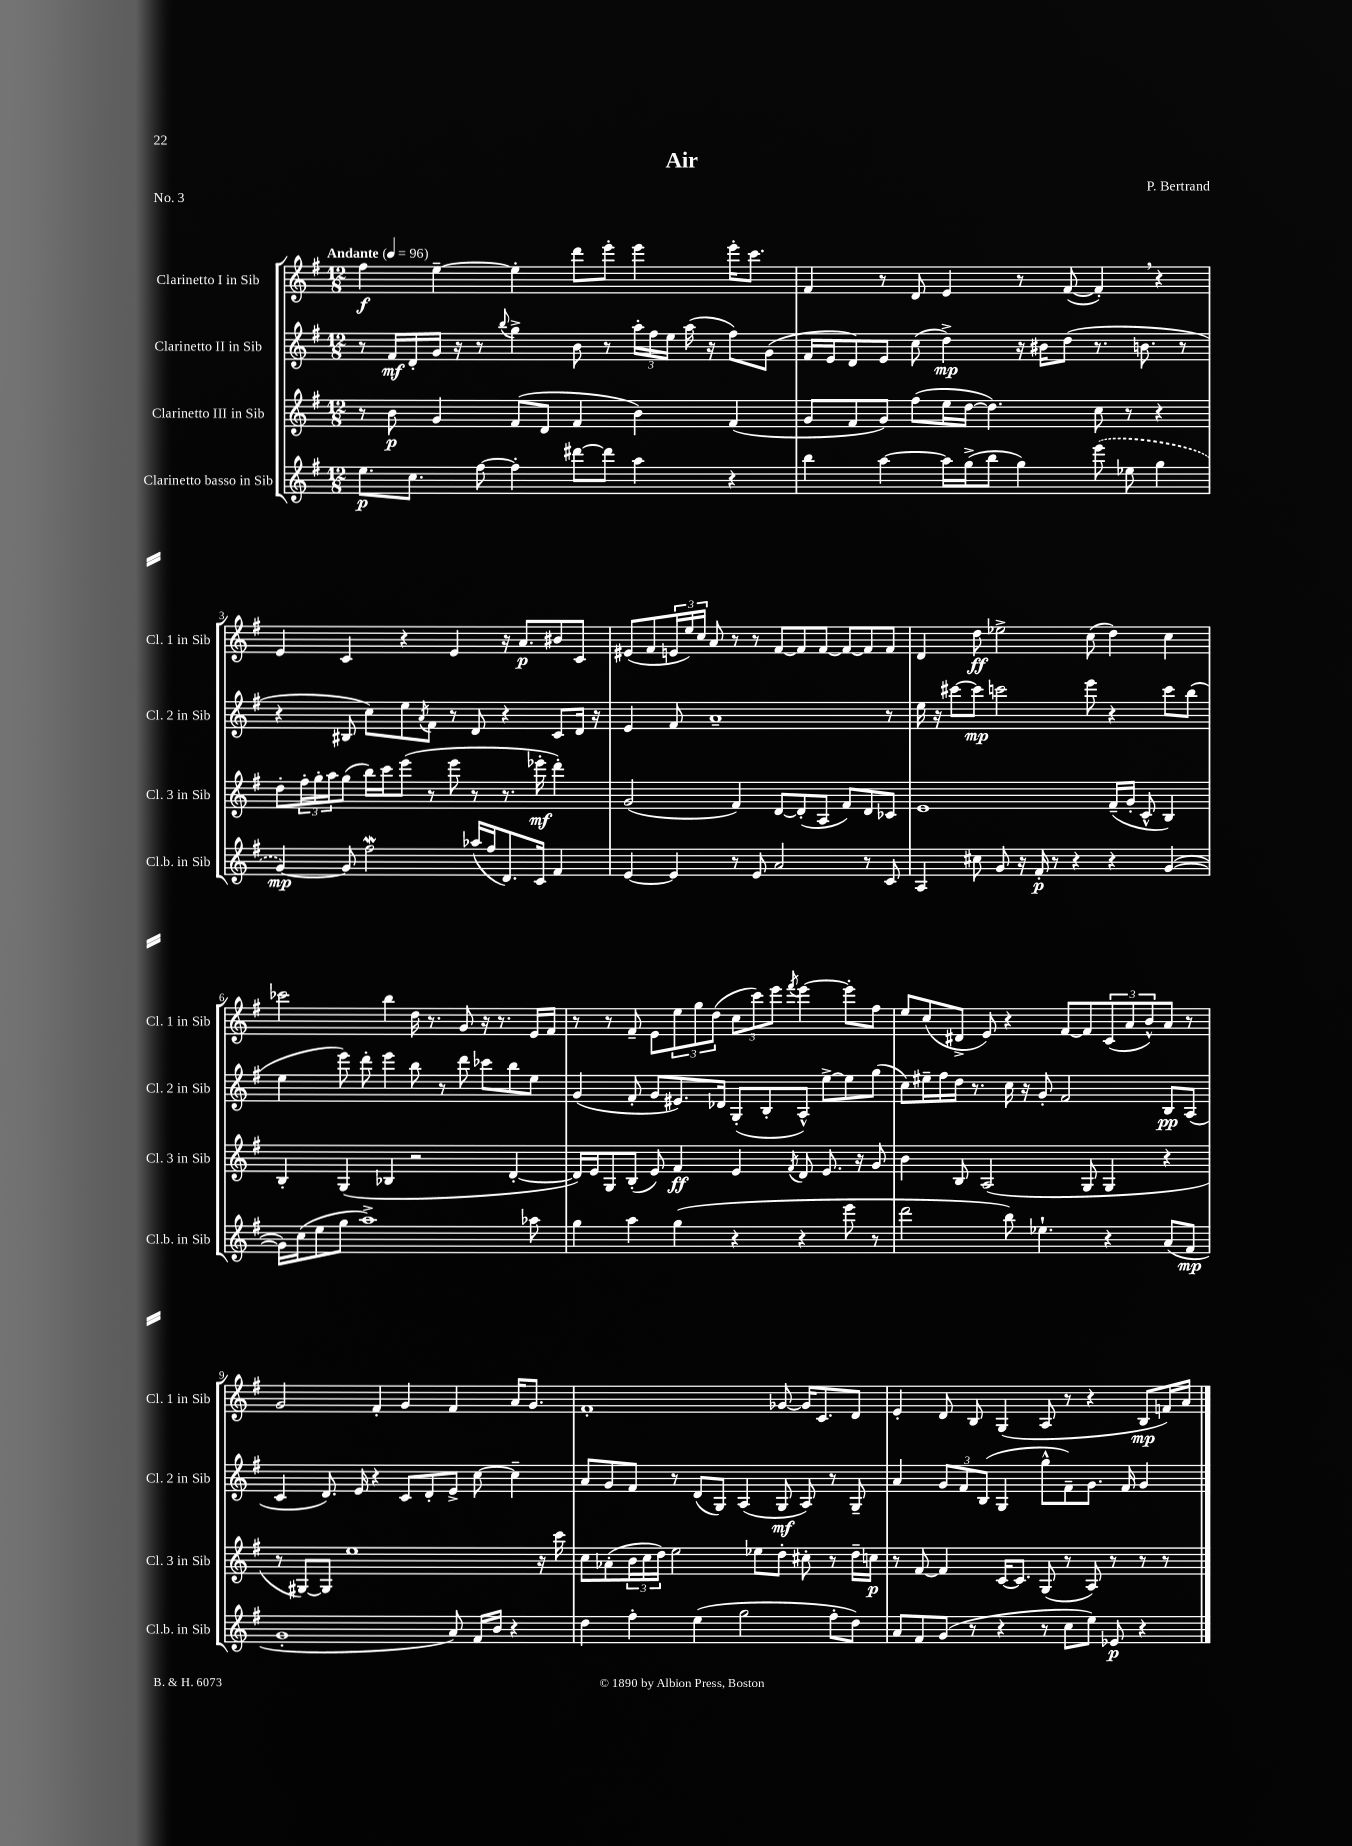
\header { title = "Air" composer = "P. Bertrand" piece = "No. 3" }
<<
\new StaffGroup <<
\new Staff = "s0" \with { instrumentName = "Clarinetto I in Sib" shortInstrumentName = "Cl. 1 in Sib" } {
    \clef treble \key g \major \numericTimeSignature \time 12/8 \tempo "Andante" 4 = 96
    fis''4\f e''4~-- e''4-. d'''8 e'''8-. e'''4 e'''16-. c'''8. |
    fis'4 r8 d'8 e'4 r8 fis'8~( fis'4-.) \breathe r4 |
    e'4 c'4 r4 e'4 r16 a'8.\p bis'8 c'8 |
    eis'8( fis'8 \tuplet 3/2 { e'16 e''16) c''16 } a'8 r8 r8 fis'8~ fis'8 fis'8~ fis'8~ fis'8 fis'8 |
    d'4 d''8\ff ees''2-> c''8( d''4) c''4 |
    ces'''2 b''4 d''16 r8. g'8 r16 r8. e'16 fis'16 |
    r8 r8 fis'8-- e'8 \tuplet 3/2 { e''8 g''8 d''8( } \tuplet 3/2 { c''8 c'''8) e'''8 } \acciaccatura { fis'''8 } e'''4~ e'''8-. fis''8 |
    e''8 c''8( dis'8-> e'8) r4 fis'8~ fis'8 \tuplet 3/2 { c'8( a'8 b'8-^) } a'8 r8 |
    g'2 fis'4-. g'4 fis'4 a'16 g'8. |
    fis'1-. ges'8~ ges'16 c'8. d'8 |
    e'4-. d'8 b8 g4( a8 r8 r4 b8\mp f'16) a'16 \bar "|." |
}
\new Staff = "s1" \with { instrumentName = "Clarinetto II in Sib" shortInstrumentName = "Cl. 2 in Sib" } {
    \clef treble \key g \major \numericTimeSignature \time 12/8
    r8 fis'16\mf d'16-. g'16 r16 r8 \appoggiatura { b''8 } g''4-> b'8 r8 \tuplet 3/2 { a''16-. fis''16 e''16 } a''16( r16 fis''8) g'8( |
    fis'16 e'16 d'8) e'8 c''8( d''4->\mp) r16 bis'16 d''8( r8. b'8. r8 |
    r4 bis8 c''8) e''8 \acciaccatura { a'8 } fis'8 r8 d'8 r4 c'8 d'16 r16 |
    e'4 fis'8 a'1-- r8 |
    e''16 r16 cis'''8~ cis'''8\mp c'''2 e'''8 r4 c'''8 b''8( |
    e''4 e'''8) d'''8-. e'''4 b''8 r8 d'''8 ces'''8 b''8 e''8 |
    g'4( fis'8-. g'8 eis'8.) des'16 g8-.( b8-. a8-^) e''8~-> e''8 g''8( |
    c''8) eis''16-- fis''16 d''16 r8. c''16 r16 g'8-. fis'2 b8\pp a8( |
    c'4 d'8.) e'16 r4 c'8 d'8-. e'8-> c''8~ c''4-- |
    a'8 g'8 fis'8 r8 d'8( g8) a4( g8\mf a8) r8 g8-- |
    a'4 \tuplet 3/2 { g'8 fis'8 b8( } g4 g''8-^ fis'8--) g'8. fis'16 g'4 \bar "|." |
}
\new Staff = "s2" \with { instrumentName = "Clarinetto III in Sib" shortInstrumentName = "Cl. 3 in Sib" } {
    \clef treble \key g \major \numericTimeSignature \time 12/8
    r8 b'8\p g'4 fis'8( d'8 fis'4 b'4) fis'4( |
    g'8 fis'8 g'8) fis''8( e''16 d''16~ d''4.) c''8 r8 r4 |
    d''8-. \tuplet 3/2 { fis''16-. g''16-. a''16 } g''8( b''16) c'''16 e'''8( r8 e'''8 r8 r8. ees'''16-.\mf d'''4-.) |
    g'2( fis'4) d'8~ d'8-.( a8 fis'8) d'8 ces'8 |
    e'1 fis'16--( g'16-. c'8-^ b4) |
    b4-. g4( bes4 r2 d'4~-. |
    d'16) e'16 g8 b8-.( e'8) fis'4\ff e'4 \acciaccatura { fis'8 } d'8 e'8. r16 g'8 |
    b'4 b8 a2( g8 g4 r4 |
    r8 gis8~) gis8 e''1 r16 c'''16 |
    c''8 aes'8-.( \tuplet 3/2 { b'16 c''16 d''16) } e''2 ees''8 d''8-. cis''8-. r8 d''16-- c''16\p |
    r8 fis'8~ fis'4 c'16~ c'8. g8( r8 a8) r8 r8 r8 \bar "|." |
}
\new Staff = "s3" \with { instrumentName = "Clarinetto basso in Sib" shortInstrumentName = "Cl.b. in Sib" } {
    \clef treble \key g \major \numericTimeSignature \time 12/8
    e''8.\p c''8. fis''8~ fis''4-. dis'''8~ dis'''8 a''4 r4 |
    b''4 a''4~ a''16 g''16->( b''8 g''4) \once \slurDashed e'''8( ees''8 g''4 |
    g'4~\mp) g'8 fis''2\mordent aes''16( fis''16 d'8.) c'16 fis'4 |
    e'4~ e'4 r8 e'8 a'2 r8 c'8 |
    a4 cis''8 g'8 r16 fis'16-.\p r8 r4 r4 g'4~( |
    g'16) c''16( e''8 g''8 a''1->) aes''8 |
    g''4 a''4 g''4( r4 r4 e'''8 r8 |
    d'''2 b''8) ees''4.-! r4 a'8( fis'8\mp |
    g'1-. a'8) fis'16 b'16 r4 |
    d''4 fis''4-. e''4( g''2 fis''8-. d''8) |
    a'8 fis'8 g'8( r8 r4 r8 c''8 e''8) ees'8\p r4 \bar "|." |
}
>>
>>
